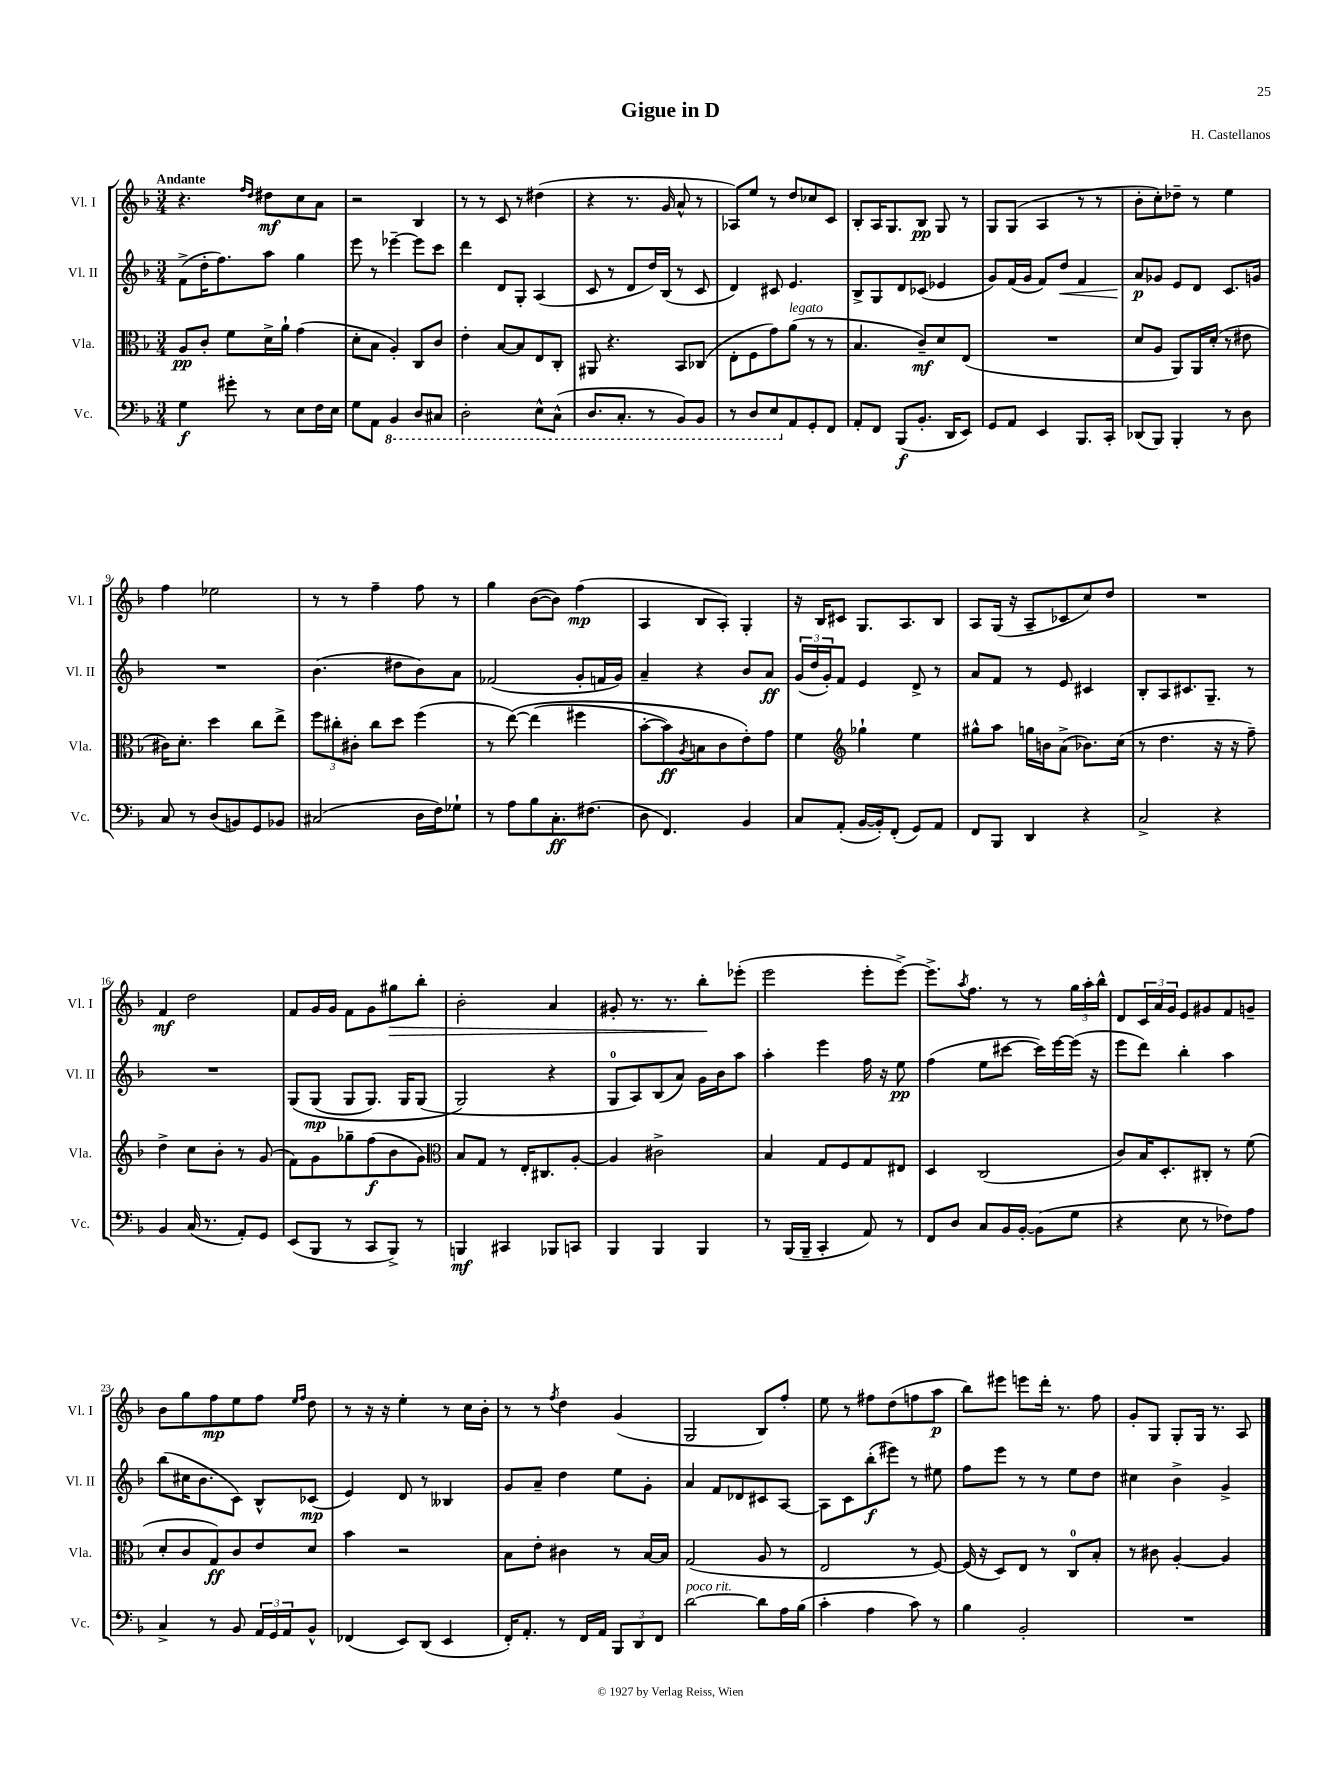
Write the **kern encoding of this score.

**kern	**dynam	**kern	**dynam	**kern	**dynam	**kern	**dynam
*part4	*part4	*part3	*part3	*part2	*part2	*part1	*part1
*staff4	*staff4	*staff3	*staff3	*staff2	*staff2	*staff1	*staff1
*I"Vc.	*	*I"Vla.	*	*I"Vl. II	*	*I"Vl. I	*
*I'Vc.	*	*I'Vla.	*	*I'Vl. II	*	*I'Vl. I	*
*clefF4	*	*clefC3	*	*clefG2	*	*clefG2	*
*k[b-]	*	*k[b-]	*	*k[b-]	*	*k[b-]	*
*M3/4	*	*M3/4	*	*M3/4	*	*M3/4	*
=1	=1	=1	=1	=1	=1	=1	=1
!	!	!	!	!	!	!LO:TX:a:B:t=Andante	!
4G\	f	8A/L	pp	(8f^\L	.	4.r	.
.	.	8c'/J	.	16dd'\K	.	.	.
.	.	.	.	8.ff\)	.	.	.
8g#X'\	.	8f\L	.	.	.	.	.
.	.	.	.	.	.	16qqff/LL	.
.	.	.	.	.	.	16qqdd/JJ	.
8r	.	16d^\L	.	8aa\J	.	8dd#X\L	mf
.	.	16a`\JJ	.	.	.	.	.
8E\L	.	(4g\	.	4gg\	.	8cc\	.
16F\L	.	.	.	.	.	8a\J	.
16E\JJ	.	.	.	.	.	.	.
=2	=2	=2	=2	=2	=2	=2	=2
8G\L	.	8d'\L	.	8eee\	.	2r	.
8AA\J	.	8B-\J	.	8r	.	.	.
*8ba	*	*	*	*	*	*	*
4BBB-/	.	4A'/)	.	[4eee-X~\	.	.	.
8DD/L	.	8C/L	.	8eee-\L]	.	4B-/	.
8CC#X/J	.	8c/J	.	8ccc\J	.	.	.
=3	=3	=3	=3	=3	=3	=3	=3
2DD'\	.	4e'\	.	4ddd\	.	8r	.
.	.	.	.	.	.	8r	.
.	.	[8B-/L	.	8d/L	.	8c/	.
.	.	8B-/]	.	8G'/J	.	8r	.
8EE^^\L	.	8E/	.	(4A/	.	(4dd#X\	.
(8CC^^\J	.	8C'/J	.	.	.	.	.
=4	=4	=4	=4	=4	=4	=4	=4
8.DD/L	.	8AA#X/	.	8c/	.	4r	.
.	.	4.r	.	8r	.	.	.
8.CC'/J	.	.	.	.	.	.	.
.	.	.	.	8d/L	.	8.r	.
8r	.	.	.	16dd/L)	.	.	.
.	.	.	.	(16B-/JJ	.	16g/	.
8BBB-/L)	.	8BB-/L	.	8r	.	8a^^/	.
8BBB-/J	.	(8C-X/J	.	8c/	.	8r	.
=5	=5	=5	=5	=5	=5	=5	=5
8r	.	8E'\L	.	4d/)	.	8A-X/L)	.
8DD/L	.	8F\	.	.	.	8ee/J	.
8EE/	.	8g\)	.	8c#X/	.	8r	.
*X8ba	*	*	*	*	*	*	*
!	!	!LO:TX:a:i:t=legato	!	!	!	!	!
8AA/	.	(8a\J	.	4.e/	.	8dd/L	.
8GG'/	.	8r	.	.	.	8cc-X/	.
8FF/J	.	8r	.	.	.	8c/J	.
=6	=6	=6	=6	=6	=6	=6	=6
8AA'/L	.	4.B-/	.	8B-^/L	.	8B-'/L	.
8FF/J	.	.	.	8G/	.	16A/K	.
.	.	.	.	.	.	8.G/	.
(8BBB-/L	f	.	.	8d/	.	.	.
8.BB-'/J	.	8c~/L)	mf	(8c-X/J	.	8B-/J	pp
.	.	8d/	.	4e-X/	.	8G/	.
16DD/KL	.	.	.	.	.	.	.
8EE/J)	.	(8E/J	.	.	.	8r	.
=7	=7	=7	=7	=7	=7	=7	=7
8GG/L	.	2.r	.	8g/L)	.	8G/L	.
8AA/J	.	.	.	(16f/L	.	(8G/J	.
.	.	.	.	16g/JJ	.	.	.
4EE/	.	.	.	8f/L)	.	4A/	.
!	!	!	!	!	!LO:HP:b	!	!
.	.	.	.	8dd/J	<	.	.
8.BBB-/L	.	.	.	4f/	.	8r	.
.	.	.	.	.	.	8r	.
16CC'/Jk	.	.	.	.	.	.	.
=8	=8	=8	=8	=8	=8	=8	=8
(8DD-X/L	.	8d/L	.	8a/L	p	8b-'\L	.
8BBB-/J)	.	8A/J	.	8g-X/J	[	8cc'\)	.
4BBB-'/	.	8AA/L)	.	8e/L	.	8dd-X~\J	.
.	.	16AA/L	.	8d/J	.	8r	.
.	.	(16d'/JJ	.	.	.	.	.
8r	.	8r	.	8.c/L	.	4ee\	.
8D\	.	8e#X\	.	.	.	.	.
.	.	.	.	16gn/Jk	.	.	.
!!LO:LB:g=z
=9	=9	=9	=9	=9	=9	=9	=9
8C/	.	16c#X\KL)	.	2.r	.	4ff\	.
.	.	8.d'\J	.	.	.	.	.
8r	.	.	.	.	.	.	.
(8D/L	.	4dd\	.	.	.	2ee-X\	.
8BBn/)	.	.	.	.	.	.	.
8GG/	.	8cc\L	.	.	.	.	.
8BB-X/J	.	8ee^\J	.	.	.	.	.
=10	=10	=10	=10	=10	=10	=10	=10
(2C#X/	.	12ff\L	.	(4.b-\	.	8r	.
.	.	12cc#X'\	.	.	.	.	.
.	.	.	.	.	.	8r	.
.	.	12c#X'\J	.	.	.	.	.
.	.	8cc#\L	.	.	.	4ff~\	.
.	.	8dd\J	.	8dd#X\L	.	.	.
16D\LL	.	(4ff\	.	8b-\)	.	8ff\	.
16F\J)	.	.	.	.	.	.	.
8G-X`\J	.	.	.	8a\J	.	8r	.
=11	=11	=11	=11	=11	=11	=11	=11
8r	.	8r	.	(2f-X/	.	4gg\	.
8A\L	.	([8ee\)	.	.	.	.	.
8B-\	.	(4ee\]	.	.	.	([8b-\L	.
8.C'\	ff	.	.	.	.	8b-\J])	.
.	.	4ff#X\	.	8g'/L	.	(4ff\	mp
(8.F#X\J	.	.	.	.	.	.	.
.	.	.	.	16fn/L	.	.	.
.	.	.	.	16g/JJ)	.	.	.
=12	=12	=12	=12	=12	=12	=12	=12
8D\	.	[8b-'\L	.	4a~/	.	4A/	.
4.FF/)	.	8b-\])	ff	.	.	.	.
.	.	8qA/	.	.	.	.	.
.	.	8Bn\	.	4r	.	8B-/L	.
.	.	8c\	.	.	.	8A'/J)	.
4BB-/	.	8e'\)	.	8b-/L	.	4G'/	.
.	.	8g\J	.	8a/J	ff	.	.
=13	=13	=13	=13	=13	=13	=13	=13
8C/L	.	4f\	.	(24g/LL	.	16r	.
.	.	.	.	24dd/	.	.	.
.	.	.	.	.	.	16B-/KL	.
.	.	.	.	24g'/J)	.	.	.
(8AA'/J	.	.	.	8f/J	.	8c#X/J	.
*	*	*clefG2	*	*	*	*	*
[16BB-/LL	.	4gg-X`\	.	4e/	.	8.G/L	.
16BB-'/J])	.	.	.	.	.	.	.
(8FF'/J	.	.	.	.	.	.	.
.	.	.	.	.	.	8.A/	.
8GG/L)	.	4ee\	.	8d^/	.	.	.
8AA/J	.	.	.	8r	.	8B-/J	.
=14	=14	=14	=14	=14	=14	=14	=14
8FF/L	.	8gg#X^^\L	.	8a/L	.	8A/L	.
8BBB-/J	.	8aa\J	.	8f/J	.	(16G/Jk	.
.	.	.	.	.	.	16r	.
4DD/	.	16ggn\LL	.	8r	.	8A~/L	.
.	.	16bn\J	.	.	.	.	.
.	.	(8a^\J	.	8e/	.	8c-X/	.
4r	.	8.b-X\L)	.	4c#X/	.	8cc/)	.
.	.	.	.	.	.	8dd/J	.
.	.	(16cc\Jk	.	.	.	.	.
=15	=15	=15	=15	=15	=15	=15	=15
2C^/	.	8r	.	8B-'/L	.	2.r	.
.	.	4.dd\	.	8A/	.	.	.
.	.	.	.	8.c#X/	.	.	.
.	.	.	.	8.G~/J	.	.	.
4r	.	16r	.	.	.	.	.
.	.	16r	.	.	.	.	.
.	.	8ff~\)	.	8r	.	.	.
!!LO:LB:g=z
=16	=16	=16	=16	=16	=16	=16	=16
4BB-/	.	4dd^\	.	2.r	.	4f/	mf
(16C/	.	8cc\L	.	.	.	2dd\	.
8.r	.	.	.	.	.	.	.
.	.	8b-'\J	.	.	.	.	.
8AA'/L)	.	8r	.	.	.	.	.
8GG/J	.	(8g/	.	.	.	.	.
=17	=17	=17	=17	=17	=17	=17	=17
(8EE/L	.	8f\L)	.	(8G/L	.	8f/L	.
8BBB-/J	.	8g\	.	(8G/J	mp	16g/L	.
.	.	.	.	.	.	16g/JJ	.
8r	.	8gg-X~\	.	8G/L	.	8f\L	.
8CC/L	.	(8ff\	f	8.G/J)	.	8g\	.
!	!	!	!	!	!	!	!LO:HP:b
8BBB-^/J)	.	8b-\	.	.	.	8gg#X\	>
.	.	.	.	16G/KL	.	.	.
8r	.	8g\J)	.	(8G/J	.	8bb-'\J	.
=18	=18	=18	=18	=18	=18	=18	=18
*	*	*clefC3	*	*	*	*	*
4BBBn/	mf	8B-/L	.	2G/)	.	2b-'\	.
.	.	8G/J	.	.	.	.	.
4CC#X/	.	8r	.	.	.	.	.
.	.	16E'/KL	.	.	.	.	.
.	.	8.C#X/	.	.	.	.	.
8BBB-X/L	.	.	.	4r	.	4a/	.
8CCn/J	.	[8A'/J	.	.	.	.	.
=19	=19	=19	=19	=19	=19	=19	=19
4BBB-/	.	4A/]	.	8G/L	.	8g#X'/	.
.	.	.	.	8A/)	.	8.r	.
4BBB-/	.	2c#X^\	.	(8B-/	.	.	.
.	.	.	.	.	.	8.r	.
.	.	.	.	8a/J)	.	.	.
4BBB-/	.	.	.	16g\LL	.	8bb-'\L	.
.	.	.	.	16b-\J	.	.	.
.	.	.	.	8aa\J	.	(8eee-X'\J	]
=20	=20	=20	=20	=20	=20	=20	=20
8r	.	4B-/	.	4aa'\	.	2eee\	.
(16BBB-/LL	.	.	.	.	.	.	.
16BBB-~/JJ	.	.	.	.	.	.	.
4CC'/	.	8G/L	.	4eee\	.	.	.
.	.	8F/	.	.	.	.	.
8AA/)	.	8G/	.	16ff\	.	8eee'\L	.
.	.	.	.	16r	.	.	.
8r	.	8E#X/J	.	8ee\	pp	[8eee^\J)	.
=21	=21	=21	=21	=21	=21	=21	=21
8FF/L	.	4D/	.	(4ff\	.	8.eee^\L]	.
8D/J	.	.	.	.	.	.	.
.	.	.	.	.	.	8qaa/	.
.	.	.	.	.	.	8.ff\J	.
8C/L	.	(2C/	.	8ee\L	.	.	.
16BB-/L	.	.	.	[8ccc#X\J	.	8r	.
[16BB-'/JJ	.	.	.	.	.	.	.
(8BB-\L]	.	.	.	16ccc#\LL])	.	8r	.
.	.	.	.	[16eee\	.	.	.
8G\J	.	.	.	(16eee\JJ]	.	24gg\LL	.
.	.	.	.	.	.	24aa'\	.
.	.	.	.	16r	.	.	.
.	.	.	.	.	.	24bb-^^\JJ	.
=22	=22	=22	=22	=22	=22	=22	=22
4r	.	8c/L)	.	8eee\L	.	8d/L	.
.	.	16B-/K	.	8ddd\J)	.	24c/L	.
.	.	.	.	.	.	24a/	.
.	.	8.D'/	.	.	.	.	.
.	.	.	.	.	.	24g/JJ	.
8E\	.	.	.	4bb-'\	.	8e/L	.
8r	.	8C#X'/J	.	.	.	8g#X/	.
8F-X\L)	.	8r	.	4aa\	.	8f/	.
8A\J	.	(8f\	.	.	.	8gn~/J	.
!!LO:LB:g=z
=23	=23	=23	=23	=23	=23	=23	=23
4C^/	.	8d'/L	.	(8bb-\L	.	8b-\L	.
.	.	8c/	.	16cc#X\K	.	8gg\	.
.	.	.	.	8.b-\	.	.	.
8r	.	8G/)	ff	.	.	8ff\	mp
8BB-/	.	8c/	.	8c\J)	.	8ee\	.
24AA/LL	.	8e/	.	8B-^^/L	.	8ff\J	.
24GG/	.	.	.	.	.	.	.
24AA/J	.	.	.	.	.	.	.
.	.	.	.	.	.	16qqee/LL	.
.	.	.	.	.	.	16qqff/JJ	.
8BB-^^/J	.	8d/J	.	(8c-X/J	mp	8dd\	.
=24	=24	=24	=24	=24	=24	=24	=24
(4FF-X/	.	4b-\	.	4e/)	.	8r	.
.	.	.	.	.	.	16r	.
.	.	.	.	.	.	16r	.
8EE/L)	.	2r	.	8d/	.	4ee'\	.
(8DD/J	.	.	.	8r	.	.	.
4EE/	.	.	.	4B--X/	.	8r	.
.	.	.	.	.	.	16cc\LL	.
.	.	.	.	.	.	16b-'\JJ	.
=25	=25	=25	=25	=25	=25	=25	=25
16FF'/KL)	.	8B-\L	.	8g/L	.	8r	.
8.AA'/J	.	.	.	.	.	.	.
.	.	8e'\J	.	8a~/J	.	8r	.
.	.	.	.	.	.	8qff/	.
8r	.	4c#X\	.	4dd\	.	4dd\	.
16FF/LL	.	.	.	.	.	.	.
16AA/JJ	.	.	.	.	.	.	.
12BBB-/L	.	8r	.	8ee\L	.	(4g/	.
12DD/	.	.	.	.	.	.	.
.	.	[16B-/LL	.	8g'\J	.	.	.
12FF/J	.	.	.	.	.	.	.
.	.	16B-/JJ]	.	.	.	.	.
=26	=26	=26	=26	=26	=26	=26	=26
!LO:TX:a:i:t=poco rit.	!	!	!	!	!	!	!
[2d\	.	(2G/	.	4a/	.	2G/	.
.	.	.	.	8f/L	.	.	.
.	.	.	.	8d-X/	.	.	.
8d\L]	.	8A/	.	8c#X/	.	8B-/L)	.
16A\L	.	8r	.	[8A/J	.	8ff'/J	.
(16B-\JJ	.	.	.	.	.	.	.
=27	=27	=27	=27	=27	=27	=27	=27
4c'\	.	2E/	.	8A\L]	.	8ee\	.
.	.	.	.	8c\	.	8r	.
4A\	.	.	.	(8bb-'\	f	8ff#X\L	.
.	.	.	.	8eee#X\J)	.	(8dd\	.
8c\)	.	8r	.	8r	.	8ffn\	.
8r	.	[8F/)	.	8ee#X\	.	8aa\J	p
=28	=28	=28	=28	=28	=28	=28	=28
4B-\	.	(16F/]	.	8ff\L	.	8bb-\L)	.
.	.	16r	.	.	.	.	.
.	.	8D/L)	.	8eee\J	.	8eee#X\J	.
2BB-'/	.	8E/J	.	8r	.	8eeen\L	.
.	.	8r	.	8r	.	16ddd'\Jk	.
.	.	.	.	.	.	8.r	.
.	.	8C/L	.	8ee\L	.	.	.
.	.	8B-'/J	.	8dd\J	.	8ff\	.
=29	=29	=29	=29	=29	=29	=29	=29
2.r	.	8r	.	4cc#X\	.	8g'/L	.
.	.	8c#X\	.	.	.	8G/J	.
.	.	[4A'/	.	4b-^\	.	8G'/L	.
.	.	.	.	.	.	16G/Jk	.
.	.	.	.	.	.	8.r	.
.	.	4A/]	.	4g^/	.	.	.
.	.	.	.	.	.	8A/	.
==	==	==	==	==	==	==	==
*-	*-	*-	*-	*-	*-	*-	*-
